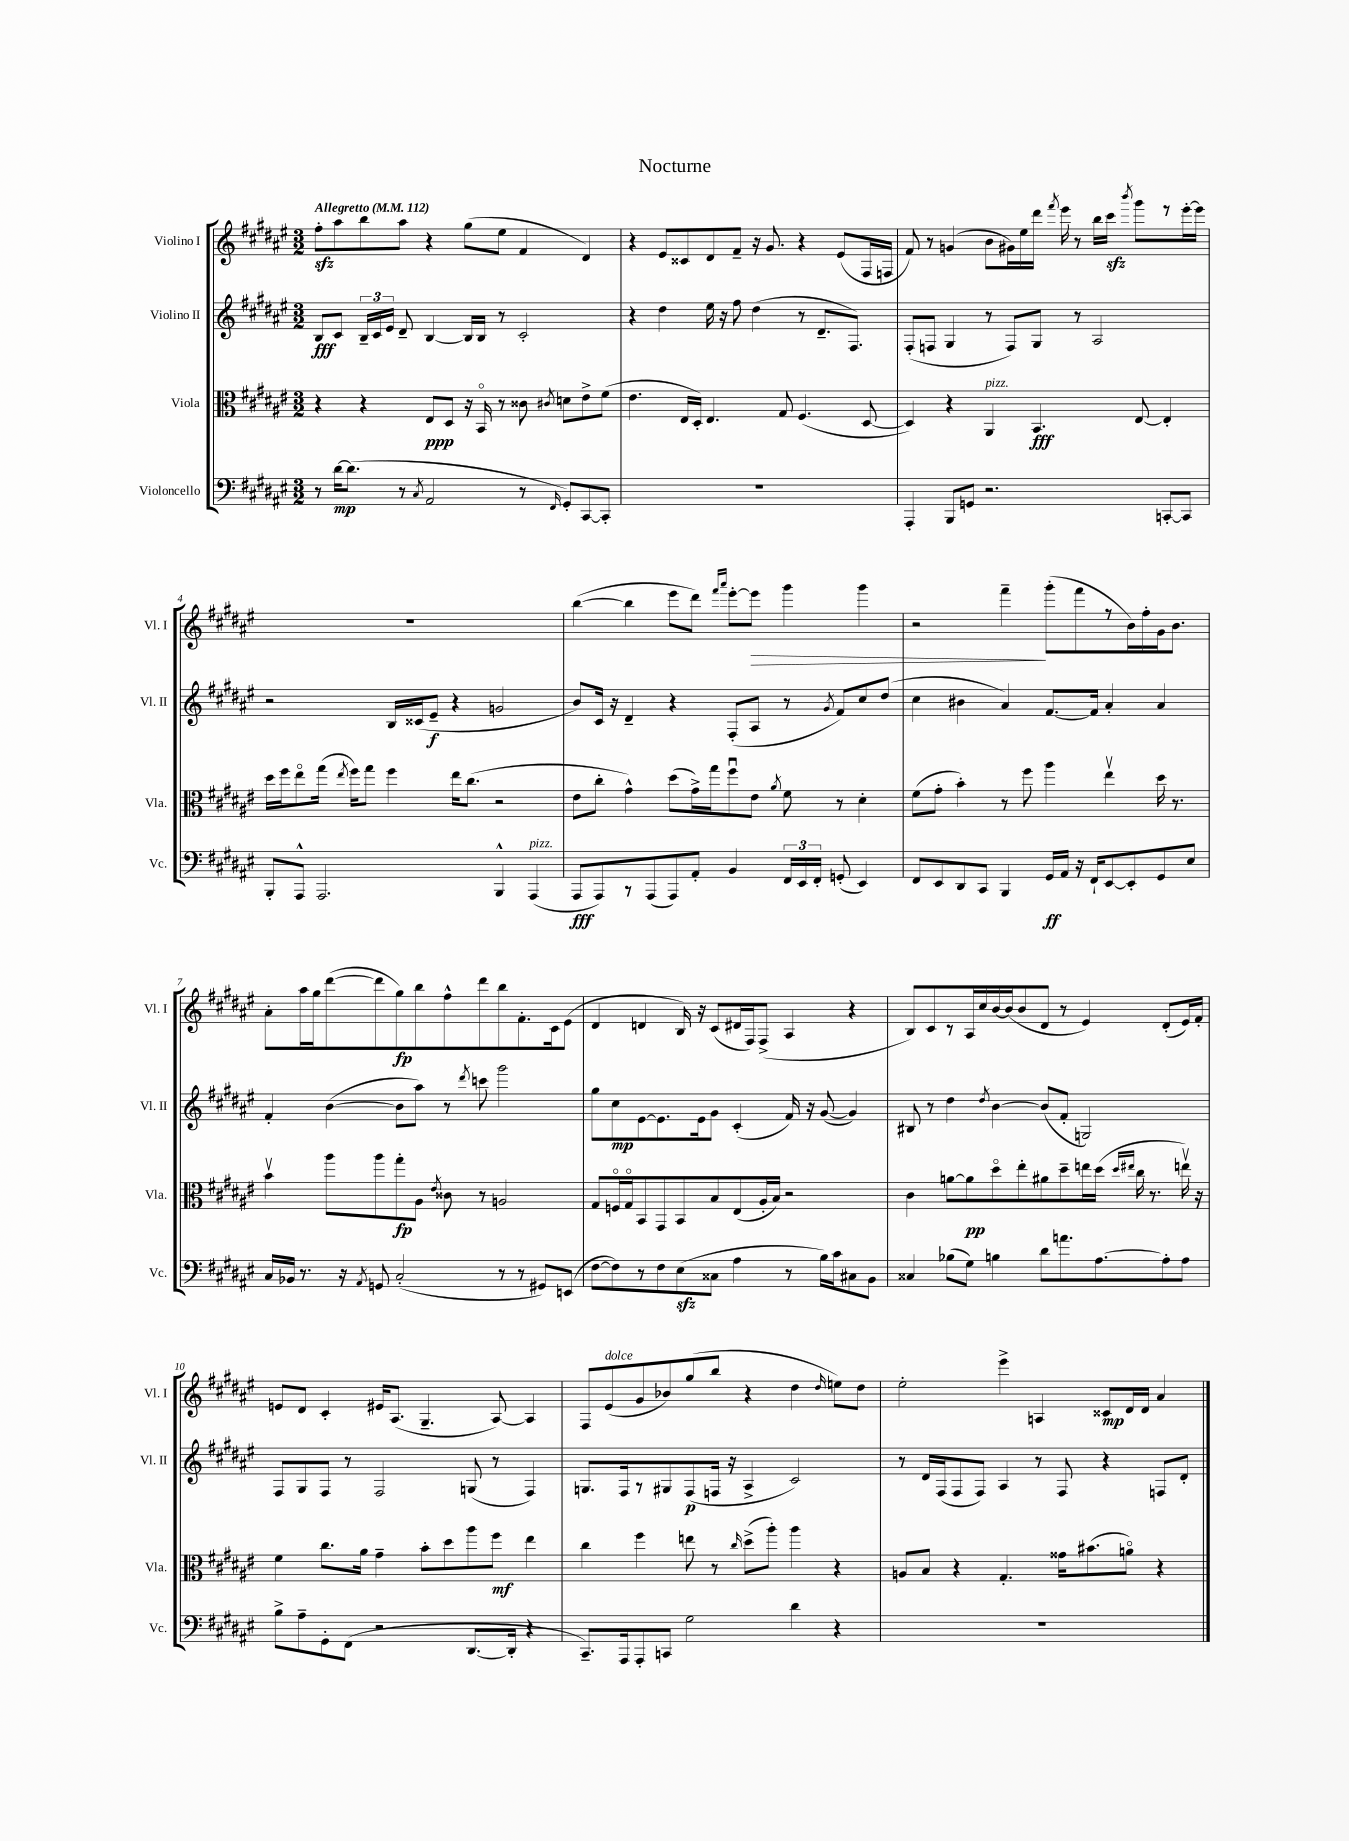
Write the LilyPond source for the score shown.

\header { title = "Nocturne" }
<<
\new StaffGroup <<
\new Staff = "s0" \with { instrumentName = "Violino I" shortInstrumentName = "Vl. I" } {
    \clef treble \key fis \major \numericTimeSignature \time 3/2 \tempo "Allegretto" 4 = 112
    \autoBeamOff fis''8[-.\sfz ais''8 b''8 ais''8] r4 gis''8[( eis''8] fis'4 dis'4) |
    r4 eis'8[ cisis'8 dis'8 fis'8]-- r16 gis'8. r4 eis'8[( fis16 f16] |
    fis'8) r8 g'4( b'8[ gis'16) eis''16 dis'''16] \acciaccatura { fis'''8 } eis'''16 r8 b''16[ cis'''16]\sfz \acciaccatura { b'''8 } gis'''8[ r8 eis'''16~-. eis'''16] |
    R1. |
    b''4~( b''4 eis'''8[ dis'''8]) \grace { fis'''16[ ais'''16] } eis'''8[~-. eis'''8]\> gis'''4 gis'''4 |
    r2 fis'''4--\! gis'''8[-.( fis'''8 r8 b'16) fis''16-. gis'16 b'8.] |
    ais'8[-. ais''16 gis''16 dis'''8~( dis'''8 gis''8\fp) b''8 fis''8-^ dis'''8 b''8 fis'8.-. cis'16 eis'8]( |
    dis'4 d'4 b16) r16 cis'8[( dis'16 fis16) fis8]->( ais4 r4 |
    b8[) cis'8 r8 ais16 cis''16 b'16~ b'16( b'8 dis'8] r8 eis'4) dis'8[-.( eis'16) fis'16]-. |
    e'8[ dis'8] cis'4-. eis'16[ ais8.]( gis4.-- ais8~) ais4 |
    fis8[ eis'8^\markup { \italic "dolce" }( gis'8 bes'8) gis''8( b''8] r4 dis''4 \grace { dis''16 } e''8[) dis''8] |
    eis''2-. eis'''4-> a4 cisis'8[\mp dis'16 dis'16] ais'4 \bar "|." |
}
\new Staff = "s1" \with { instrumentName = "Violino II" shortInstrumentName = "Vl. II" } {
    \clef treble \key fis \major \numericTimeSignature \time 3/2
    \autoBeamOff b8[\fff cis'8] \tuplet 3/2 { b16[-- cis'16 eis'16] } dis'8-- b4~ b16[ b16] r8 cis'2-. |
    r4 dis''4 eis''16 r16 fis''8 dis''4( r8 dis'8.[-- fis8.]) |
    fis8[-.( f8] gis4 r8 f8[) gis8] r8 ais2 |
    r2 b16[ cisis'16( eis'8]--\f r4 g'2 |
    b'8[) cis'16] r16 dis'4-- r4 fis8[-.( ais8] r8 \acciaccatura { gis'8 } fis'8[) cis''8 dis''8]( |
    cis''4 bis'4 ais'4) fis'8.[~ fis'16] ais'4-. ais'4 |
    fis'4-. b'4~( b'8[ ais''8]) r8 \acciaccatura { dis'''8 } c'''8 gis'''2 |
    gis''8[ cis''8\mp eis'8~ eis'8. eis'16 gis'8] cis'4-.( fis'16) r16 gis'8~( gis'4) |
    bis8 r8 dis''4 \acciaccatura { dis''8 } b'4~ b'8[( fis'8]-. g2) |
    fis8[ gis8 fis8] r8 fis2 g8( r8 fis4) |
    g8.[ fis16 r8 gis8 fis8\p( f16] r16 ais4-> cis'2) |
    r8 dis'16[ fis16( fis8 fis8]) ais4 r8 fis8 r4 f8[ dis'8]-. \bar "|." |
}
\new Staff = "s2" \with { instrumentName = "Viola" shortInstrumentName = "Vla." } {
    \clef alto \key fis \major \numericTimeSignature \time 3/2
    \autoBeamOff r4 r4 eis8[\ppp dis8] r16 b,16\flageolet r8 cisis'8 \acciaccatura { cis'8 } d'8[ eis'8-> fis'8]( |
    eis'4. eis16[ dis16]-.) eis4. gis8 fis4.( dis8~ |
    dis4) r4 ais,4^\markup { \italic "pizz." } b,4.\fff eis8~ eis4-. |
    dis''16[ fis''16 eis''8\flageolet gis''16]( \acciaccatura { eis''8 } fis''16[) gis''8] fis''4 eis''16[ cis''8.]( r2 |
    eis'8[ cis''8]-. gis'4-^) dis''8[( gis'16->) gis''16 fis''8\downbow eis'8] \acciaccatura { ais'8 } fis'8 r8 dis'4-. |
    fis'8[( gis'8]-. b'4-.) r8 fis''8 ais''4 eis''4\upbow dis''16 r8. |
    b'4\upbow ais''8[ ais''8 gis''8-.\fp ais8] \acciaccatura { eis'8 } cisis'8 r8 a2 |
    gis8[ f16\flageolet gis16\flageolet b,8 gis,8 b,8 b8 eis8( ais16-. b16]) r2 |
    cis'4 a'8[~ a'8\pp dis''8\flageolet eis''8-. ais'8 dis''8-- e''16 dis''16]( \grace { dis''16[ eis''16] } cis''16 r8. e''16\upbow) r16 |
    fis'4 cis''8.[ ais'16] gis'4-- b'8[-. dis''8 ais''8 fis''8]\mf eis''4 |
    cis''4 fis''4 e''8 r8 \grace { cis''16 } dis''8[->( ais''8]-.) ais''4 r4 |
    a8[ b8] r4 gis4.-. gisis'16[ bis'8.( a'8]\flageolet) r4 \bar "|." |
}
\new Staff = "s3" \with { instrumentName = "Violoncello" shortInstrumentName = "Vc." } {
    \clef bass \key fis \major \numericTimeSignature \time 3/2
    \autoBeamOff r8 dis'16[~\mp dis'8.]( r8 \acciaccatura { cis8 } ais,2 r8 \grace { fis,16 } gis,8[-.) cis,8~ cis,8]-. |
    R1. |
    ais,,4-. b,,8[ g,8] r2. c,8[~-. c,8] |
    b,,8[-. ais,,8]-^ ais,,2. b,,4-^ ais,,4^\markup { \italic "pizz." }( |
    ais,,8[\fff ais,,8) r8 ais,,8( ais,,8) ais,8]-. b,4 \tuplet 3/2 { fis,16[ eis,16 fis,16]-. } g,8-.( eis,4) |
    fis,8[ eis,8 dis,8 cis,8] b,,4 gis,16[\ff ais,16] r16 fis,16[-! eis,8~ eis,8-. gis,8 eis8] |
    cis16[ bes,16] r8. r16 \acciaccatura { ais,8 } g,8 cis2-.( r8 r8 gis,8[) e,8]( |
    fis8[~ fis8) r8 fis8 eis8\sfz( cisis8] ais4 r8 b16[) cis'16 cis8 b,8] |
    cisis4 bes8[( gis8]) b4 dis'8[ a'8. ais8.~ ais8-. ais8] |
    b8[-> ais8-- gis,8-. fis,8]( r2 dis,8.[~ dis,16]-. r4 |
    cis,8.[--) ais,,16 ais,,8-. c,8] gis2 dis'4 r4 |
    R1. \bar "|." |
}
>>
>>
